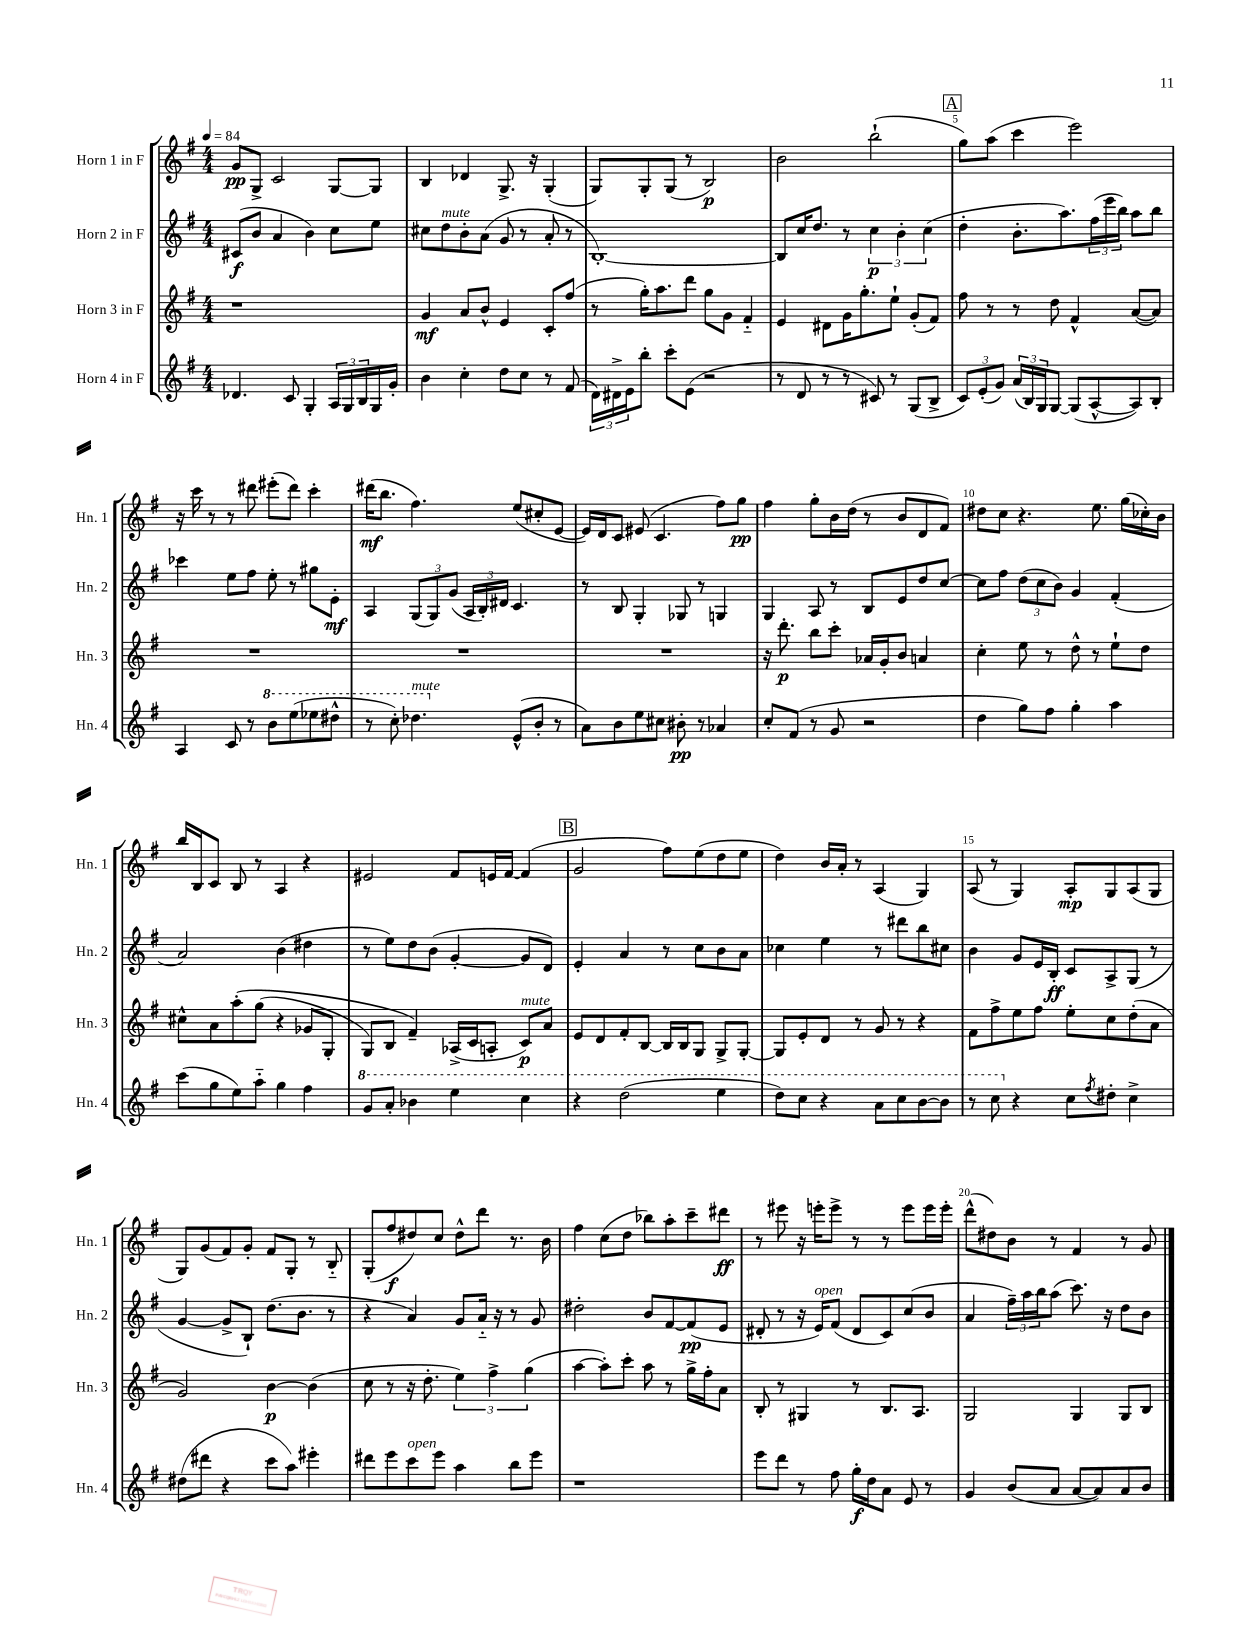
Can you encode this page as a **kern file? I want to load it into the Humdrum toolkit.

**kern	**kern	**kern	**kern
*staff4	*staff3	*staff2	*staff1
*clefG2	*clefG2	*clefG2	*clefG2
*k[f#]	*k[f#]	*k[f#]	*k[f#]
*M4/4	*M4/4	*M4/4	*M4/4
*MM84	*MM84	*MM84	*MM84
4.d-	1r	(8c#	8g
.	.	8b	8G^
.	.	4a	2c
8c	.	.	.
4G'	.	4b)	.
24A	.	8cc	[8G
24G	.	.	.
24B	.	.	.
16G	.	8ee	8G]
16g'	.	.	.
=	=	=	=
4b	4g	8cc#	4B
.	.	8dd	.
4cc'	8a	8b'	4d-
.	8b^^	(8a	.
8dd	4e	8g	8.G^
8cc	.	8r	.
.	.	.	16r
8r	8c'	8a'	(4G'
(8f#	(8ff#	8r	.
=	=	=	=
24d)	8r	[1B')	8G)
24d#^	.	.	.
24e	.	.	.
8bb'	16gg')	.	8G'
.	8.aa	.	.
8ccc'	.	.	(8G
(8e	8ddd	.	8r
2r	8gg	.	2B)
.	8g	.	.
.	4f#'~	.	.
=	=	=	=
8r	4e	8B]	2b
8d	.	16cc	.
.	.	8.dd	.
8r	8d#	.	.
8r	16g	8r	.
.	8.gg'	.	.
8c#)	.	6cc	(2bb`
8r	8ee`	.	.
.	.	6b'	.
(8G	(8g'	.	.
.	.	(6cc	.
8B^	8f#)	.	.
=	=	=	=
12c)	8ff#	4dd'	8gg)
(12e'	.	.	.
.	8r	.	(8aa
12g)	.	.	.
(24a	8r	8.b'	4ccc
24B)	.	.	.
24G	.	.	.
[8G	8dd	.	.
.	.	8.aa)	.
(8G]	4f#^^	.	2eee)
[8A^^	.	(24ff#	.
.	.	24eee	.
.	.	24bb)	.
8A])	([8a	8aa	.
8B'	8a])	8bb	.
=	=	=	=
4A	1r	4ccc-	16r
.	.	.	16ccc
.	.	.	8r
8c	.	8ee	8r
8r	.	8ff#	8ddd#
8bb	.	8ee'	(8eee#'
(8eee	.	8r	8ddd#)
8eee-	.	8gg#	4ccc'
8ddd#^^	.	8e'	.
=	=	=	=
8r	1r	4A	(16ddd#
.	.	.	8.bb
8ccc')	.	.	.
4.ddd-	.	(12G	4.ff#)
.	.	12G)	.
.	.	(12g	.
.	.	24A	.
.	.	24B')	.
.	.	24d#	.
(8e^^	.	4.c	(8ee
8b'	.	.	8cc#'
8r	.	.	[8e
=	=	=	=
8a)	1r	8r	16e])
.	.	.	16d
8b	.	8B	8c
8ee	.	4G'	(8e#
8cc#	.	.	4.c
8b#'	.	8G-	.
8r	.	8r	.
4a-	.	4G	8ff#)
.	.	.	8gg
=	=	=	=
8cc'	16r	4G	4ff#
.	8.ddd'	.	.
(8f#	.	.	.
8r	8bb	8A	8gg'
8g	8ccc'	8r	16b
.	.	.	(16dd
2r	16a-	8B	8r
.	16g'	.	.
.	8b	8e	8b
.	4a	8dd	8d
.	.	[8cc	8f#)
=	=	=	=
4dd	4cc'	8cc]	8dd#
.	.	8ff#	8cc
8gg)	8ee	(12dd	4.r
.	.	12cc	.
8ff#	8r	.	.
.	.	12b)	.
4gg'	8dd^^	4g	.
.	8r	.	8.ee
4aa	8ee`	(4f#'	.
.	.	.	(16gg
.	8dd	.	16cc-')
.	.	.	16b
=	=	=	=
(8ccc	8cc#^^	2a)	16bb
.	.	.	16B
8gg	8a	.	8c
8ee)	&(8aa'	.	8B
8aa'~	(8gg	.	8r
4gg	4r	(4b	4A
4ff#	8g-	4dd#	4r
.	8G'	.	.
=	=	=	=
8gg	8G)	8r	2e#
8aa'	8B	8ee)	.
4bb-	4f#~&)	8dd	.
.	.	(8b	.
4eee	(16A-^	[4g'	8f#
.	16c	.	.
.	8A'	.	16e
.	.	.	[16f#
4ccc	8c)	8g]	(4f#]
.	8a	8d)	.
=	=	=	=
4r	8e	4e'	2g
.	8d	.	.
(2ddd	8f#'	4a	.
.	[8B	.	.
.	16B]	8r	8ff#)
.	16B	.	.
.	8G	8cc	(8ee
4eee	8G^	8b	8dd
.	[8G'	8a	8ee
=	=	=	=
8ddd)	8G]	4cc-	4dd)
8ccc	8e'	.	.
4r	8d	4ee	16b
.	.	.	16a'
.	8r	.	8r
8aa	8g	8r	(4A
8ccc	8r	8ddd#	.
[8bb	4r	8bb	4G)
8bb]	.	8cc#	.
=	=	=	=
8r	8f#	4b	(8A
8ccc	8ff#^	.	8r
4r	8ee	8g	4G)
.	8ff#	16e	.
.	.	16B'	.
8cc	8ee'	8c	8A'
8qff#	.	.	.
8dd#'	8cc	8A^	8G
4cc^	(8dd'	(8G	(8A
.	8a	8r	8G
=	=	=	=
(8dd#	2g)	[4g	8G)
8ddd#	.	.	(8g
4r	.	8g^]	8f#)
.	.	8B`)	8g'
8ccc	[4b	(8.dd	8f#
8aa)	.	.	8G'
.	.	8.b	.
4eee#'	(4b]	.	8r
.	.	8r	8B'~
=	=	=	=
8ddd#	8cc	4r	(8G'
8eee	8r	.	8ff#
8ccc	16r	4a)	8dd#)
.	8.dd'	.	.
8eee	.	.	8cc
4aa	6ee)	8g	8dd#^^
.	.	16a'~	8ddd
.	6ff#^	.	.
.	.	16r	.
8bb	.	8r	8.r
.	(6gg	.	.
8eee	.	8g	.
.	.	.	16b
=	=	=	=
1r	[4aa	2dd#'	4ff#
.	8aa'])	.	(8cc
.	8ccc'	.	8dd
.	8aa	8b	8bb-)
.	8r	[8f#	8aa'
.	16gg^	(8f#]	8ccc~
.	16ff#'	.	.
.	8a	8e	8ddd#
=	=	=	=
8eee	8B'	8d#'	8r
8ddd	8r	8r	8eee#
8r	4G#	16r	16r
.	.	16e)	16eee'
8ff#	.	(8f#	8eee^
16gg'	8r	8d#	8r
16dd	.	.	.
8a	8.B	8c)	8r
8e	.	(8cc	8eee
.	8.A	.	.
8r	.	8b	16eee
.	.	.	16eee'
=	=	=	=
4g	2G	4a	(8ddd^^
.	.	.	8dd#)
(8b	.	24ff#~)	8b
.	.	24aa	.
.	.	24bb	.
8a	.	(8aa	8r
[8a	4G	8.ccc)	4f#
8a])	.	.	.
.	.	16r	.
8a	8G	8dd	8r
8b	8B	8b	8g
==	==	==	==
*-	*-	*-	*-
